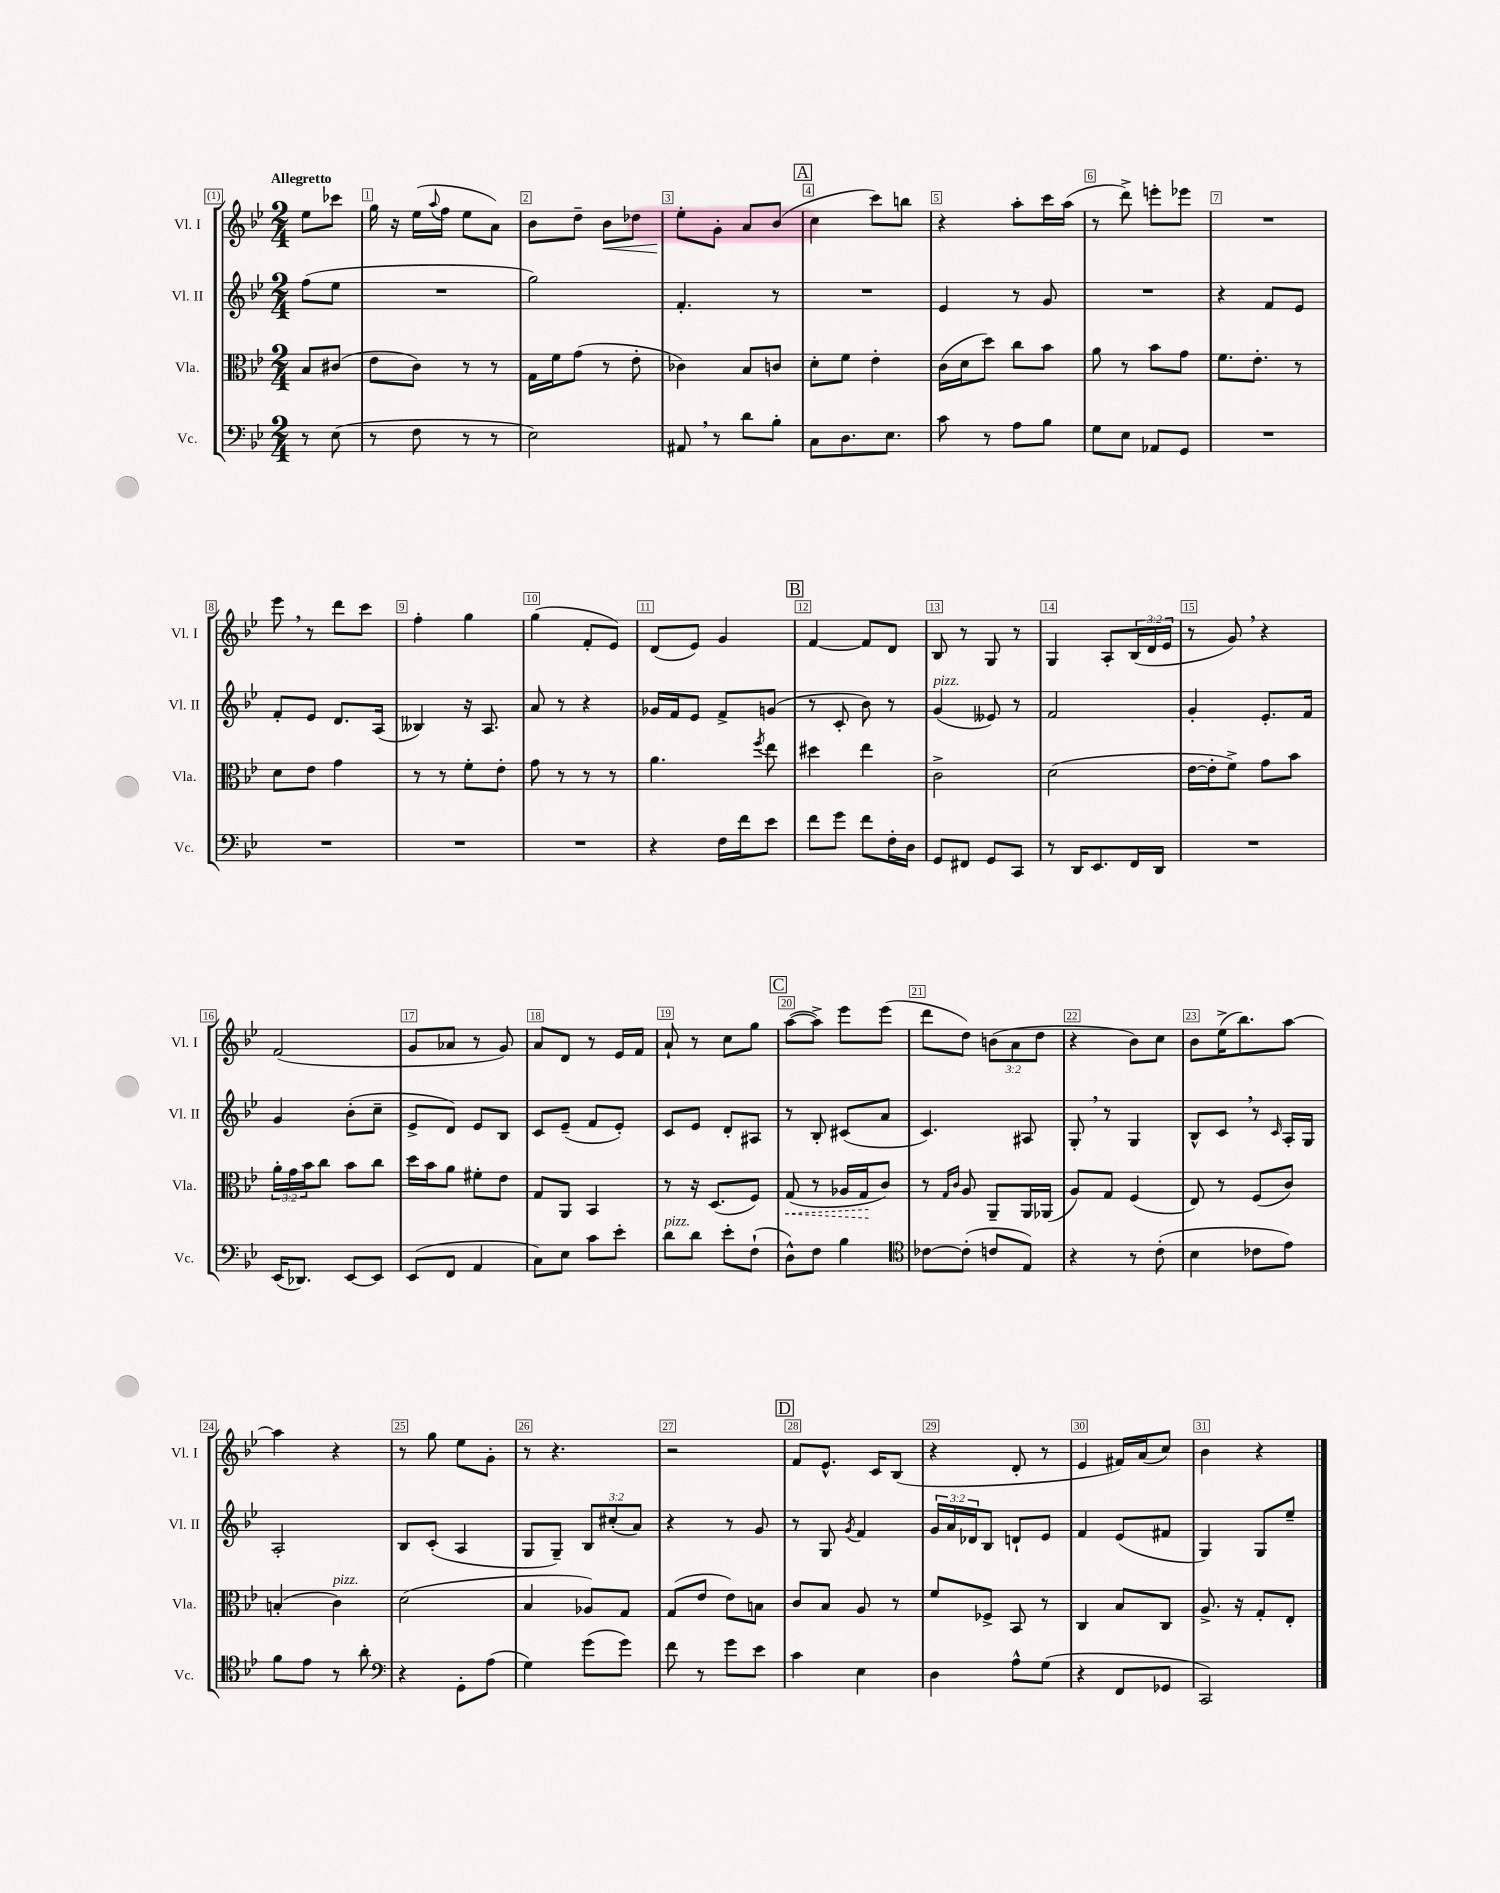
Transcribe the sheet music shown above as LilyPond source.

<<
\new StaffGroup <<
\new Staff = "s0" \with { instrumentName = "Vl. I" shortInstrumentName = "Vl. I" } {
    \clef treble \key bes \major \numericTimeSignature \time 2/4 \override Staff.TupletNumber.text = #tuplet-number::calc-fraction-text \partial 4 \tempo "Allegretto"
    ees''8 ces'''8 |
    g''16 r16 ees''16( \appoggiatura { a''8 } f''16 ees''8 a'8) |
    bes'8 d''8-- bes'8\< des''8 |
    ees''8-.\! g'8-. a'8 bes'8( |
    \mark \markup { \box "A" } c''4 c'''8) b''8 |
    r4 a''8-. c'''16 a''16( |
    r8 d'''8->) e'''8-. ees'''8 |
    R2 |
    ees'''8 \breathe r8 d'''8 c'''8 |
    f''4-. g''4 |
    g''4( f'8-. ees'8) |
    d'8( ees'8) g'4 |
    \mark \markup { \box "B" } f'4~ f'8 d'8 |
    bes8 r8 g8 r8 |
    g4 a8-. \tuplet 3/2 { bes16( d'16 ees'16 } |
    r8 g'8) \breathe r4 |
    f'2( |
    g'8 aes'8 r8 g'8) |
    a'8 d'8 r8 ees'16 f'16 |
    a'8-! r8 c''8 g''8 |
    \mark \markup { \box "C" } a''8~( a''8->) ees'''8 ees'''8( |
    d'''8 d''8) \tuplet 3/2 { b'8( a'8 d''8 } |
    r4 bes'8) c''8 |
    bes'8 ees''16->( bes''8.) a''8~ |
    a''4 r4 |
    r8 g''8 ees''8 g'8-. |
    r8 r4. |
    r2 |
    \mark \markup { \box "D" } f'8 ees'8.-^ c'16 bes8( |
    r4 d'8-. r8 |
    ees'4 fis'16) a'16( c''8) |
    bes'4 r4 \bar "|." |
}
\new Staff = "s1" \with { instrumentName = "Vl. II" shortInstrumentName = "Vl. II" } {
    \clef treble \key bes \major \numericTimeSignature \time 2/4 \override Staff.TupletNumber.text = #tuplet-number::calc-fraction-text \partial 4
    f''8( ees''8 |
    R2 |
    g''2) |
    f'4.-. r8 |
    \mark \markup { \box "A" } R2 |
    ees'4 r8 g'8 |
    R2 |
    r4 f'8 ees'8 |
    f'8-. ees'8 d'8. a16( |
    beses4) r16 a8. |
    a'8 r8 r4 |
    ges'16 f'16 ees'8 f'8-> g'8( |
    \mark \markup { \box "B" } r8 c'8-. bes'8) r8 |
    g'4^\markup { \italic "pizz." }( eeses'8) r8 |
    f'2 |
    g'4-. ees'8.-. f'16 |
    g'4 bes'8-.( c''8-- |
    ees'8-> d'8) ees'8 bes8 |
    c'8 ees'8--( f'8 ees'8-.) |
    c'8 ees'8 d'8-. ais8 |
    \mark \markup { \box "C" } r8 bes8-. cis'8( a'8 |
    c'4.) ais8 |
    g8-. \breathe r8 g4 |
    bes8-^ c'8 \breathe r8 \grace { c'16 } a16-. g16 |
    a2-. |
    bes8 c'8-.( a4 |
    g8 g8--) \tuplet 3/2 { bes8 cis''8-.( a'8) } |
    r4 r8 g'8 |
    \mark \markup { \box "D" } r8 g8 \acciaccatura { g'8 } f'4 |
    \tuplet 3/2 { g'16 a'16 des'16 } bes8 d'8-! ees'8 |
    f'4 ees'8( fis'8 |
    g4) g8 ees''8-- \bar "|." |
}
\new Staff = "s2" \with { instrumentName = "Vla." shortInstrumentName = "Vla." } {
    \clef alto \key bes \major \numericTimeSignature \time 2/4 \override Staff.TupletNumber.text = #tuplet-number::calc-fraction-text \partial 4
    bes8 cis'8( |
    ees'8 c'8) r8 r8 |
    g16 f'16 g'8( r8 ees'8-. |
    ces'4) bes8 c'8 |
    \mark \markup { \box "A" } d'8-. f'8 ees'4-. |
    c'16( d'16 d''8) c''8 bes'8 |
    a'8 r8 bes'8 g'8 |
    f'8. ees'8.-. r8 |
    d'8 ees'8 g'4 |
    r8 r8 f'8-. ees'8-. |
    g'8 r8 r8 r8 |
    a'4. \acciaccatura { f''8 } ees''8 |
    \mark \markup { \box "B" } dis''4 ees''4 |
    c'2-> |
    d'2( |
    ees'16~ ees'16-. f'8->) g'8 bes'8 |
    \tuplet 3/2 { a'16-. g'16 bes'16 } c''8 bes'8 c''8 |
    d''16 bes'16 a'8 fis'8-. ees'8 |
    g8 a,8 bes,4 |
    r8 r16 d8.( f8) |
    \mark \markup { \box "C" } \once \override Hairpin.style = #'dashed-line g8\<( r8 aes16 g16\! c'8) |
    r8 \grace { g16 c'16 } a8 a,8-- a,16 aes,16( |
    a8) g8 f4( |
    ees8) r8 f8( c'8) |
    b4-.( c'4^\markup { \italic "pizz." }) |
    d'2( |
    bes4 aes8) g8 |
    g8( ees'8 ees'8) b8 |
    \mark \markup { \box "D" } c'8 bes8 a8 r8 |
    f'8 fes8-> bes,8 r8 |
    c4 bes8 c8 |
    a8.-> r16 g8-. ees8-. \bar "|." |
}
\new Staff = "s3" \with { instrumentName = "Vc." shortInstrumentName = "Vc." } {
    \clef bass \key bes \major \numericTimeSignature \time 2/4 \partial 4
    r8 ees8( |
    r8 f8 r8 r8 |
    ees2) |
    ais,8 \breathe r8 d'8 bes8-. |
    \mark \markup { \box "A" } c8 d8. ees8. |
    c'8 r8 a8 bes8 |
    g8 ees8 aes,8 g,8 |
    R2 |
    R2 |
    R2 |
    R2 |
    r4 f16 f'16 ees'8 |
    \mark \markup { \box "B" } f'8 g'8 f'8 f16-. d16 |
    g,8 fis,8 g,8 c,8 |
    r8 d,16 ees,8. f,16 d,16 |
    R2 |
    ees,16( des,8.) ees,8~ ees,8 |
    ees,8( f,8 a,4 |
    c8) ees8 c'8 ees'8-. |
    d'8^\markup { \italic "pizz." } d'8 ees'8-. f8-!( |
    \mark \markup { \box "C" } d8-^) f8 bes4 |
    \clef tenor ces'8~ ces'8-.( c'8 ees8) |
    r4 r8 c'8-.( |
    bes4 ces'8 ees'8) |
    f'8 ees'8 r8 a'8-. |
    \clef bass r4 g,8-. a8( |
    g4) g'8( g'8) |
    f'8 r8 g'8 ees'8 |
    \mark \markup { \box "D" } c'4 ees4 |
    d4 a8-^ g8( |
    r4 f,8 ges,8 |
    c,2) \bar "|." |
}
>>
>>
\layout { \context { \Score \override BarNumber.break-visibility = ##(#f #t #t) barNumberVisibility = #all-bar-numbers-visible \override BarNumber.stencil = #(make-stencil-boxer 0.1 0.3 ly:text-interface::print) } }
